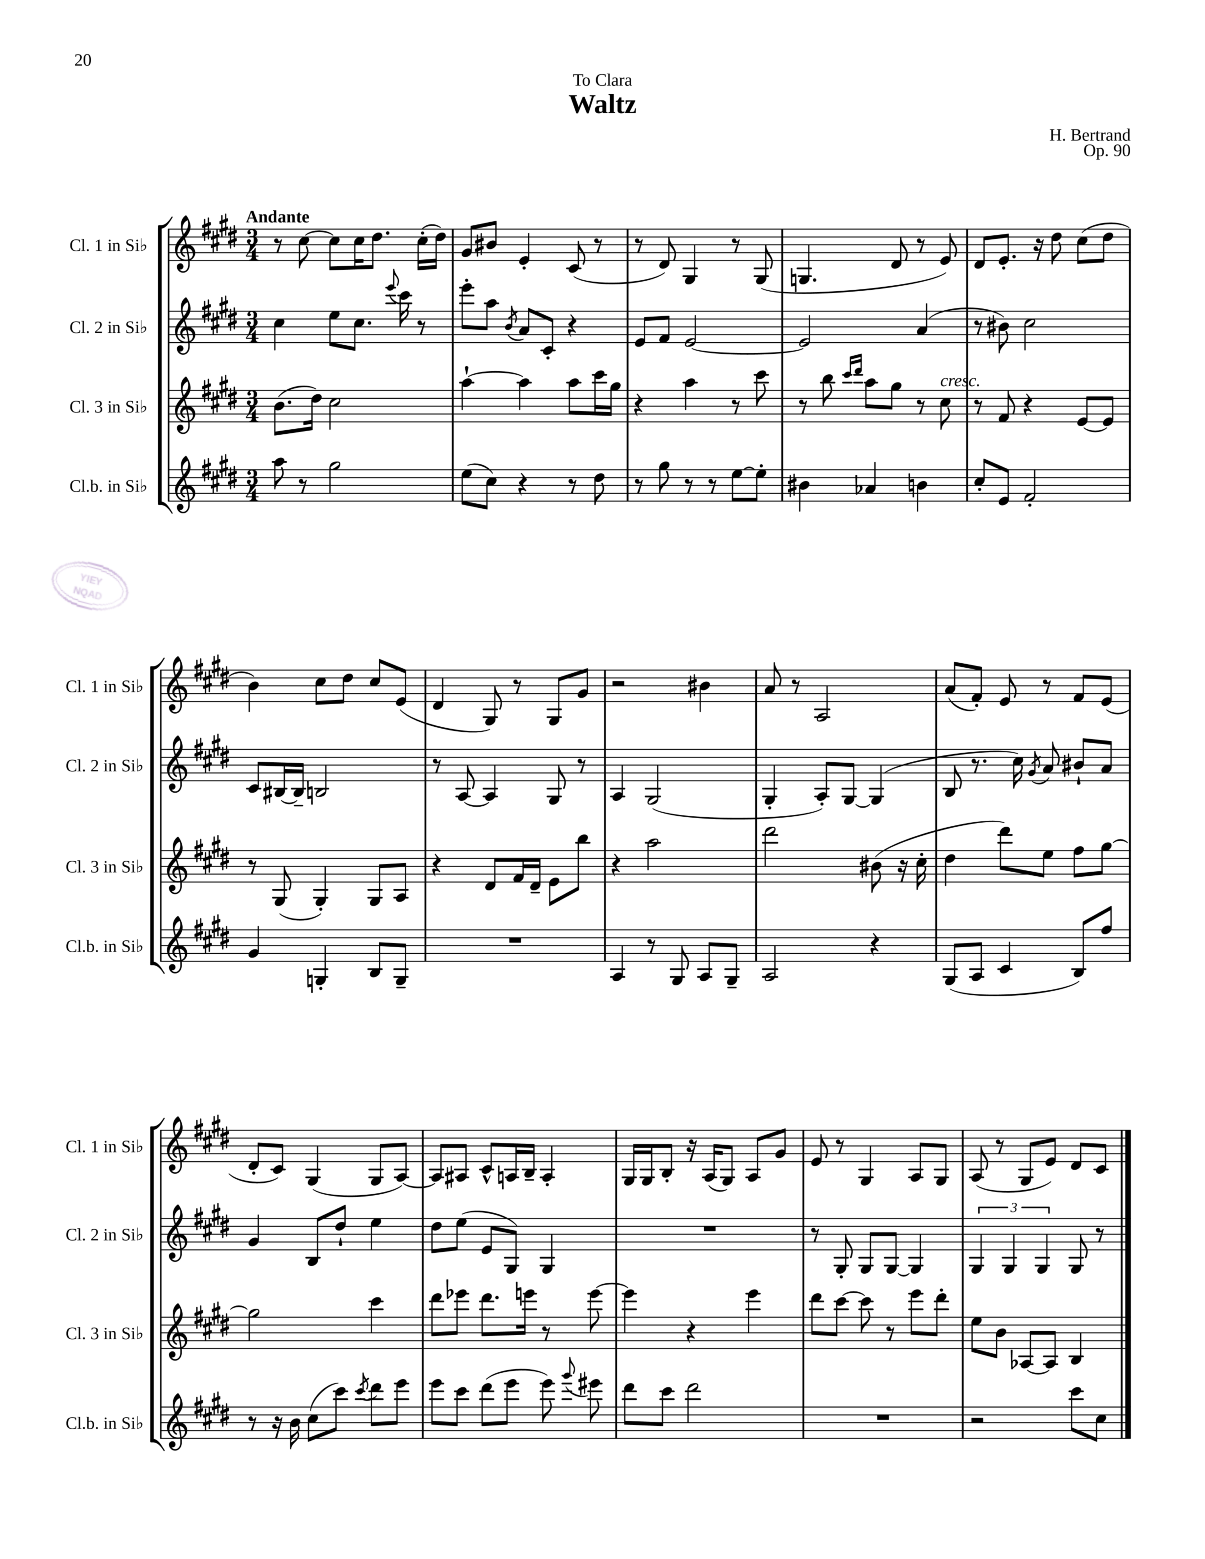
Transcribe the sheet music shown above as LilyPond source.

\header { title = "Waltz" composer = "H. Bertrand" dedication = "To Clara" opus = "Op. 90" }
<<
\new StaffGroup <<
\new Staff = "s0" \with { instrumentName = "Cl. 1 in Sib" shortInstrumentName = "Cl. 1 in Sib" } {
    \clef treble \key e \major \numericTimeSignature \time 3/4 \tempo "Andante"
    \autoBeamOff r8 cis''8~ cis''8[ cis''16 dis''8.] cis''16[-.( dis''16]) |
    gis'8[ bis'8] e'4-. cis'8( r8 |
    r8 dis'8) gis4 r8 gis8( |
    g4. dis'8 r8 e'8) |
    dis'8[ e'8.]-. r16 dis''8 cis''8[( dis''8] |
    b'4) cis''8[ dis''8] cis''8[ e'8]( |
    dis'4 gis8) r8 gis8[ gis'8] |
    r2 bis'4 |
    a'8 r8 a2 |
    a'8[( fis'8]-.) e'8 r8 fis'8[ e'8]( |
    dis'8[-. cis'8]) gis4( gis8[ a8]~) |
    a8[ ais8] cis'8[-^ a16 b16]-- a4-. |
    gis16[ gis16 b8]-. r16 a16[( gis8]) a8[ gis'8] |
    e'8 r8 gis4 a8[ gis8] |
    a8( r8 gis8[ e'8]) dis'8[ cis'8] \bar "|." |
}
\new Staff = "s1" \with { instrumentName = "Cl. 2 in Sib" shortInstrumentName = "Cl. 2 in Sib" } {
    \clef treble \key e \major \numericTimeSignature \time 3/4
    \autoBeamOff cis''4 e''8[ cis''8.] \appoggiatura { e'''8 } cis'''16 r8 |
    e'''8[-. a''8] \acciaccatura { b'8 } a'8[ cis'8]-. r4 |
    e'8[ fis'8] e'2~ |
    e'2 a'4( |
    r8 bis'8) cis''2 |
    cis'8[ bis16~ bis16]-- b2 |
    r8 a8~ a4 gis8 r8 |
    a4 gis2( |
    gis4-. a8[-.) gis8]~ gis4( |
    b8 r8. cis''16) \acciaccatura { gis'8 } a'8 bis'8[-! a'8] |
    gis'4 b8[ dis''8]-! e''4 |
    dis''8[ e''8]( e'8[ gis8]) gis4 |
    R2. |
    r8 gis8-. gis8[ gis8]~ gis4 |
    \tuplet 3/2 { gis4 gis4 gis4 } gis8 r8 \bar "|." |
}
\new Staff = "s2" \with { instrumentName = "Cl. 3 in Sib" shortInstrumentName = "Cl. 3 in Sib" } {
    \clef treble \key e \major \numericTimeSignature \time 3/4
    \autoBeamOff b'8.[( dis''16]) cis''2 |
    a''4~-! a''4 a''8[ cis'''16 gis''16] |
    r4 a''4 r8 cis'''8 |
    r8 b''8 \grace { cis'''16[ dis'''16] } a''8[ gis''8] r8 cis''8^\markup { \italic "cresc." } |
    r8 fis'8 r4 e'8[~ e'8] |
    r8 gis8( gis4-.) gis8[ a8] |
    r4 dis'8[ fis'16 dis'16]-- e'8[ b''8] |
    r4 a''2 |
    dis'''2 bis'8( r16 cis''16-. |
    dis''4 dis'''8[) e''8] fis''8[ gis''8]~ |
    gis''2 cis'''4 |
    dis'''8[ ees'''8] dis'''8.[ e'''16] r8 e'''8~ |
    e'''4 r4 e'''4 |
    dis'''8[ cis'''8]~ cis'''8 r8 e'''8[ dis'''8]-. |
    e''8[ b'8] aes8[~ aes8] b4 \bar "|." |
}
\new Staff = "s3" \with { instrumentName = "Cl.b. in Sib" shortInstrumentName = "Cl.b. in Sib" } {
    \clef treble \key e \major \numericTimeSignature \time 3/4
    \autoBeamOff a''8 r8 gis''2 |
    e''8[( cis''8]) r4 r8 dis''8 |
    r8 gis''8 r8 r8 e''8[~ e''8]-. |
    bis'4 aes'4 b'4 |
    cis''8[-. e'8] fis'2-. |
    gis'4 g4-. b8[ g8]-- |
    R2. |
    a4 r8 gis8 a8[ gis8]-- |
    a2 r4 |
    gis8[( a8] cis'4 b8[) fis''8] |
    r8 r16 b'16 cis''8[( cis'''8]) \acciaccatura { cis'''8 } dis'''8[ e'''8] |
    e'''8[ cis'''8] dis'''8[( e'''8] e'''8) \appoggiatura { gis'''8 } eis'''8 |
    dis'''8[ cis'''8] dis'''2 |
    R2. |
    r2 cis'''8[ cis''8] \bar "|." |
}
>>
>>
\layout { \context { \Score \remove "Bar_number_engraver" } }
